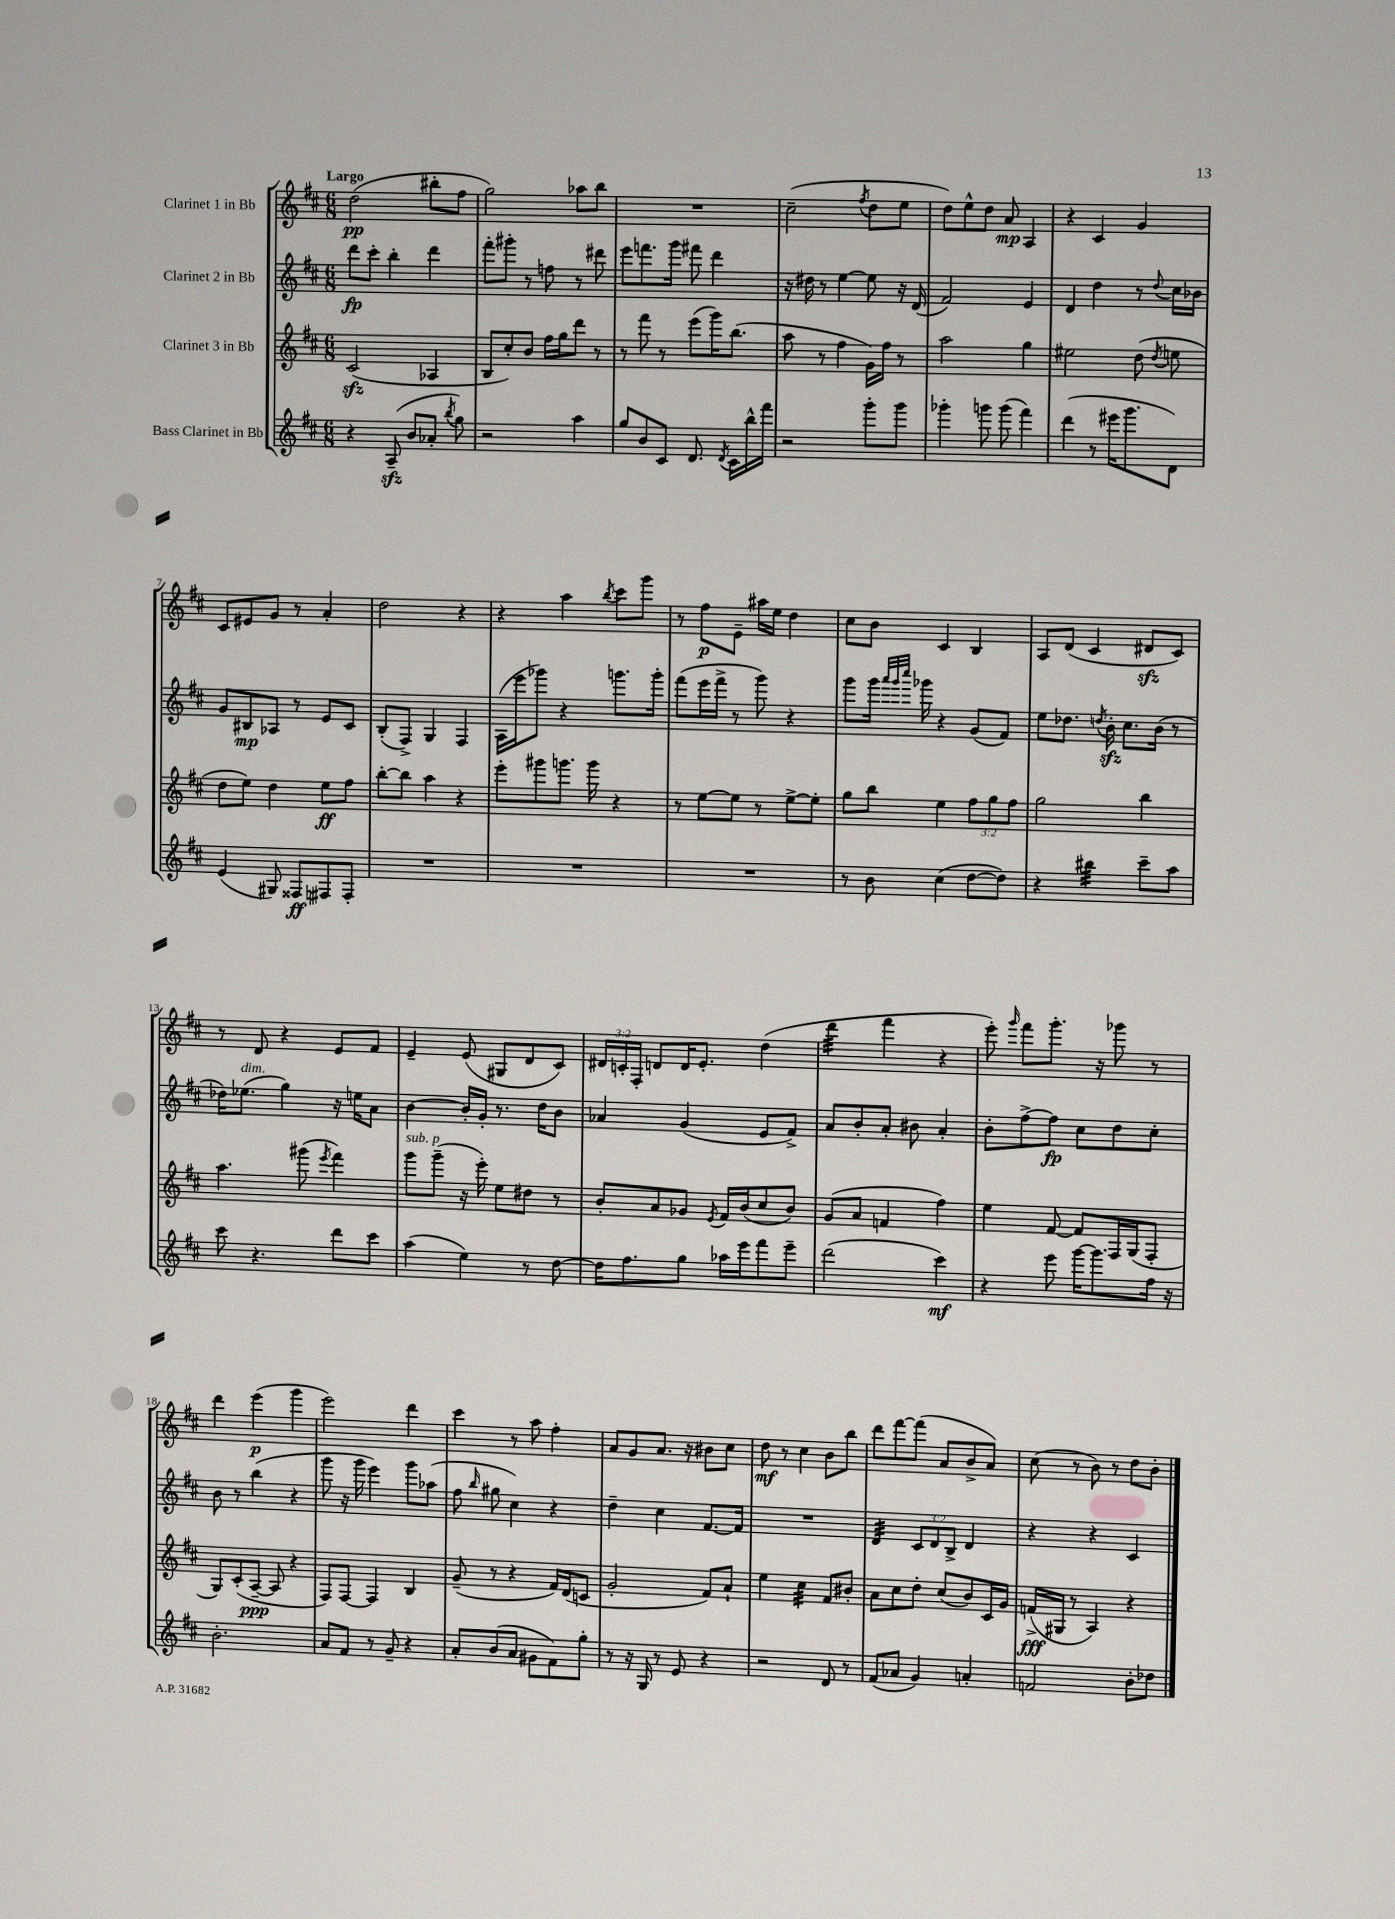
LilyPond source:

<<
\new StaffGroup <<
\new Staff = "s0" \with { instrumentName = "Clarinet 1 in Bb" } {
    \clef treble \key d \major \numericTimeSignature \time 6/8 \override Staff.TupletNumber.text = #tuplet-number::calc-fraction-text \tempo "Largo"
    \autoBeamOff d''2\pp( bis''8[-. fis''8] |
    g''2) aes''8[ b''8] |
    R2. |
    cis''2--( \acciaccatura { fis''8 } d''8[ e''8] |
    d''8[) e''8-^ d''8] a'8\mp a4 |
    r4 cis'4 g'4 |
    cis'8[ eis'8 g'8] r8 a'4-. |
    d''2 r4 |
    r4 a''4 \acciaccatura { b''8 } cis'''8[ g'''8] |
    r8 fis''8[\p e'8]-- ais''16[ e''16] d''4 |
    cis''8[ b'8] cis'4 b4 |
    a8[ d'8]( cis'4 dis'8[\sfz cis'8]) |
    r8 d'8 r4 e'8[ fis'8] |
    e'4-- e'8( gis8[ d'8 cis'8]) |
    \tuplet 3/2 { dis'16[ c'16-. fis16]-. } d'8[ d'16 e'8.]-. d''4( |
    d'''4:32 fis'''4 r4 |
    e'''8-.) \grace { g'''16 } fis'''8[ g'''8.]-. r16 ges'''8 r8 |
    d'''4 e'''4\p( g'''4 |
    e'''2) d'''4 |
    cis'''4 r8 a''8 fis''4-. |
    a'8[ g'8 a'8.] r16 bis'8[ cis''8] |
    d''8\mf r8 cis''4 b'8[ b''8] |
    d'''8[ fis'''8~ fis'''8]( a'8[ b'8-> a'8]) |
    cis''8( r8 b'8) r8 d''8[ b'8]-. \bar "|." |
}
\new Staff = "s1" \with { instrumentName = "Clarinet 2 in Bb" } {
    \clef treble \key d \major \numericTimeSignature \time 6/8 \override Staff.TupletNumber.text = #tuplet-number::calc-fraction-text
    \autoBeamOff d'''8[\fp cis'''8]-. b''4-. d'''4 |
    fis'''8[-. gis'''8]-. r8 f''8 r8 dis'''8 |
    e'''8[ f'''8. g'''16] fis'''8 d'''4 |
    r16 dis''16 r8 e''4~ e''8 r16 d'16( |
    fis'2) e'4 |
    d'4 d''4 r8 \appoggiatura { d''8 } cis''16[ bes'16] |
    g'8[ bis8\mp aes8] r8 e'8[ cis'8] |
    b8[-.( fis8]->) g4 fis4 |
    a16[( e'''16 ges'''8]) r4 g'''8.[ g'''16]-. |
    fis'''8[( e'''16 fis'''16]-> r8 g'''8) r4 |
    g'''8[ g'''16] \grace { a'''32[ g'''32 cis''''32] } ges'''16 r4 g'8[( fis'8]) |
    e''8[ des''8.] \acciaccatura { d''8 } b'16-.\sfz cis''8.[ b'16]( r8 |
    des''16[) ees''8.]^\markup { \italic "dim." }( g''4) r16 e''16[ a'8] |
    b'4~ b'16[-. g'16]-. r8. d''16[ b'8] |
    aes'4 g'4( e'8[ fis'8]->) |
    a'8[ b'8-. a'8]-. bis'8 a'4-. |
    b'8[-. fis''8~-> fis''8]\fp cis''8[ d''8 cis''8]-. |
    b'8 r8 b''4( r4 |
    g'''8 r16 g'''16 e'''4) g'''8[ aes''8]( |
    fis''8 \grace { b''16 } gis''8 cis''4) r4 |
    d''4-- cis''4 fis'8.[~ fis'16] |
    R2. |
    d'4:32 \tuplet 3/2 { cis'8[ d'8 b8]-> } d'4 |
    r4 r4 cis'4 \bar "|." |
}
\new Staff = "s2" \with { instrumentName = "Clarinet 3 in Bb" } {
    \clef treble \key d \major \numericTimeSignature \time 6/8 \override Staff.TupletNumber.text = #tuplet-number::calc-fraction-text
    \autoBeamOff cis'2\sfz( aes4 |
    b8[ cis''8-.) b'8] fis''16[ g''16 d'''8] r8 |
    r8 fis'''8 r8 e'''8[( g'''16) b''8.]( |
    a''8 r8 fis''4 g'16[) fis''16] r8 |
    a''2 g''4 |
    eis''2 d''8( \acciaccatura { d''8 } e''8 |
    d''8[ e''8]) d''4 e''8[\ff fis''8] |
    b''8[~-. b''8] a''4 r4 |
    e'''8[-. gis'''8 g'''8.] g'''16 r4 |
    r8 e''8[~ e''8] r8 e''8[~-> e''8]-. |
    g''8[ b''8] e''4 \tuplet 3/2 { fis''8[ g''8 fis''8] } |
    g''2 b''4 |
    a''4. gis'''8( \acciaccatura { e'''8 } fis'''4) |
    g'''8[^\markup { \italic "sub. p" } g'''8]--( r16 e'''16-.) e''8[ dis''8] r8 |
    b'8[-. a'8 ges'8] \acciaccatura { e'8 } fis'16[ b'16( cis''8 b'8]) |
    g'8[( a'8] f'4 fis''4) |
    e''4 fis'8~ fis'8[ fis16 g16( fis8]-. |
    g8[) cis'8-.( a8]~--\ppp a8 r4 |
    fis8[) fis8]~ fis4 b4 |
    g'8--( r8 r4 fis'16[) d'16( c'8] |
    g'2-. fis'8[) a'8]-! |
    e''4 cis''4:32 fis'8[ bis'8]-. |
    a'8[ cis''8 d''8]-. cis''8[( b'8) cis'16 g'16] |
    f'16[->\fff( gis16] r8 a4) r4 \bar "|." |
}
\new Staff = "s3" \with { instrumentName = "Bass Clarinet in Bb" } {
    \clef treble \key d \major \numericTimeSignature \time 6/8
    \autoBeamOff r4 a8--\sfz( b'8[ aes'8]-. \acciaccatura { b''8 } g''8) |
    r2 a''4 |
    g''8[ b'8 cis'8] d'8. \acciaccatura { d'8 } cis'16[ b''16-^ fis'''16] |
    r2 g'''8[-. g'''8] |
    ges'''4-. g'''8 g'''8( fis'''4) |
    d'''4( r8 eis'''16[ g'''8. d'8]) |
    e'4( gis8) fisis8[\ff fis8 fis8]-. |
    R2. |
    R2. |
    R2. |
    r8 b'8 cis''4( d''8[~ d''8]) |
    r4 bis''4:32 cis'''8[-- a''8] |
    cis'''8 r4. d'''8[ cis'''8] |
    a''4( e''4) r8 d''8~ |
    d''16[ fis''8. g''8] aes''16[ e'''16 fis'''8 e'''8]-- |
    d'''2( cis'''4\mf) |
    r4 e'''8 g'''16[~ g'''8. fis''16] r16 |
    b'2.-. |
    a'8[ fis'8] r8 g'8-- r4 |
    a'8[-. b'8( a'8] gis'8[ fis'8) g''8]-. |
    r8 r16 g16 r8 e'8 r4 |
    r2 d'8 r8 |
    fis'8[( aes'8] g'4) a'4-. |
    f'2 b'8[-. des''8] \bar "|." |
}
>>
>>
